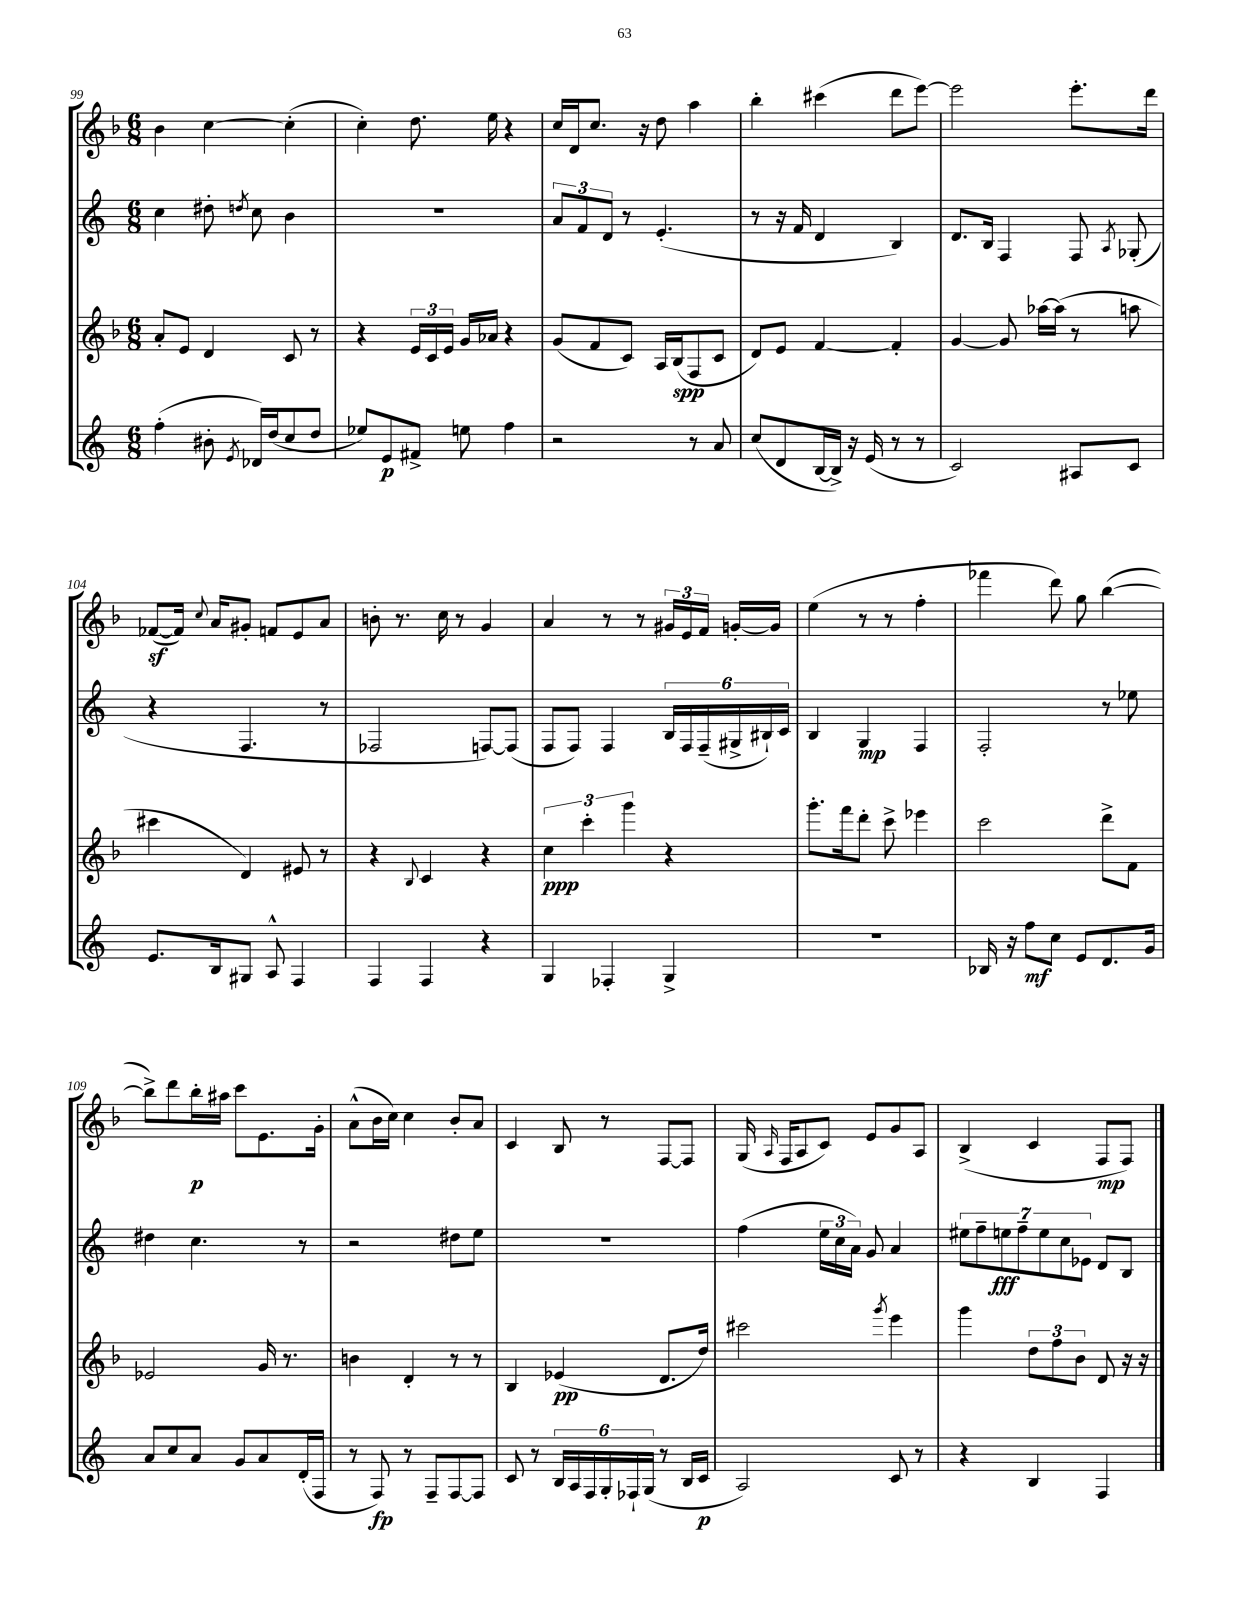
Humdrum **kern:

**kern	**kern	**kern	**kern
*staff4	*staff3	*staff2	*staff1
*clefG2	*clefG2	*clefG2	*clefG2
*k[]	*k[b-]	*k[]	*k[b-]
*M6/8	*M6/8	*M6/8	*M6/8
(4ff'	8a'	4cc	4b-
.	8e	.	.
8b#'	4d	8dd#'	[4cc
8qe	.	8qdd	.
16d-)	.	8cc	.
(16dd	.	.	.
8cc	8c	4b	(4cc']
8dd	8r	.	.
=	=	=	=
8ee-)	4r	2.r	4cc')
8e	.	.	.
8f#^	24e	.	8.dd
.	24c	.	.
.	24e	.	.
8ee	16g	.	.
.	16a-	.	16ee
4ff	4r	.	4r
=	=	=	=
2r	(8g	12a	16cc
.	.	.	16d
.	.	12f	.
.	8f	.	8.cc
.	.	12d	.
.	8c)	8r	.
.	.	.	16r
.	16A	(4.e'	8dd
.	(16B-	.	.
8r	8F	.	4aa
8a	8c	.	.
=	=	=	=
(8cc	8d)	8r	4bb-'
8d	8e	16r	.
.	.	16f	.
[16B	[4f	4d	(4ccc#
16B^])	.	.	.
16r	.	.	.
(16e	.	.	.
8r	4f']	4B)	8ddd
8r	.	.	[8eee)
=	=	=	=
2c)	[4g	8.d	2eee]
.	.	16B	.
.	8g]	4F	.
.	[16aa-	.	.
.	(16aa-]	.	.
8A#	8r	8F	8.eee'
.	.	8qA	.
8c	8aa	(8G-'	.
.	.	.	16ddd
=	=	=	=
8.e	4ccc#	4r	([8f-
.	.	.	16f-])
.	.	.	8qqcc
16B	.	.	16a
8G#	4d)	4.F	8g#'
8A^^	.	.	8f
4F	8e#	.	8e
.	8r	8r	8a
=	=	=	=
4F	4r	2F-	8b'
.	.	.	8.r
.	8qqB-	.	.
4F	4c	.	.
.	.	.	16cc
.	.	.	8r
4r	4r	[8F)	4g
.	.	(8F]	.
=	=	=	=
4G	6cc	8F	4a
.	.	8F)	.
.	6ccc'	.	.
4F-'	.	4F	8r
.	6ggg	.	.
.	.	.	8r
4G^	4r	24B	24g#
.	.	24F	24e
.	.	(24F~	24f
.	.	24G#^	[16g'
.	.	24B#`)	.
.	.	.	16g]
.	.	24c	.
=	=	=	=
2.r	8.ggg'	4B	(4ee
.	16fff	.	.
.	8ddd'	4G	8r
.	8ccc^	.	8r
.	4eee-	4F	4ff'
=	=	=	=
16B-	2ccc	2F'	4fff-
16r	.	.	.
8ff	.	.	.
8cc	.	.	8ddd)
8e	.	.	8gg
8.d	8ddd^	8r	([4bb-
.	8f	8ee-	.
16g	.	.	.
=	=	=	=
8a	2e-	4dd#	8bb-^])
8cc	.	.	8ddd
8a	.	4.cc	16bb-'
.	.	.	16aa#
8g	.	.	8ccc
8a	16g	.	8.e
.	8.r	.	.
(16d'	.	8r	.
16F	.	.	16g'
=	=	=	=
8r	4b	2r	(8a^^
8F)	.	.	16b-
.	.	.	16cc)
8r	4d'	.	4cc
8F~	.	.	.
[8F	8r	8dd#	8b-'
8F]	8r	8ee	8a
=	=	=	=
8c	4B-	2.r	4c
8r	.	.	.
24B	(4e-	.	8B-
24A	.	.	.
24F	.	.	.
24G'	.	.	8r
24F-`	.	.	.
(24G	.	.	.
8r	8.d	.	[8F
16B	.	.	8F]
16c	16dd)	.	.
=	=	=	=
2A)	2ccc#	(4ff	(16G
.	.	.	16qqA
.	.	.	16F
.	.	.	8A
.	.	24ee	8c)
.	.	24cc	.
.	.	24a)	.
.	.	8g	8e
.	8qggg	.	.
8c	4eee	4a	8g
8r	.	.	8A
=	=	=	=
4r	4ggg	14ee#	(4B-^
.	.	14ff~	.
.	.	14ee	.
.	.	14ff~	.
4B	12dd	.	4c
.	.	14ee	.
.	12ff	.	.
.	.	14cc	.
.	12b-	.	.
.	.	14e-	.
4F	8d	8d	8F
.	16r	8B	8F)
.	16r	.	.
==	==	==	==
*-	*-	*-	*-
